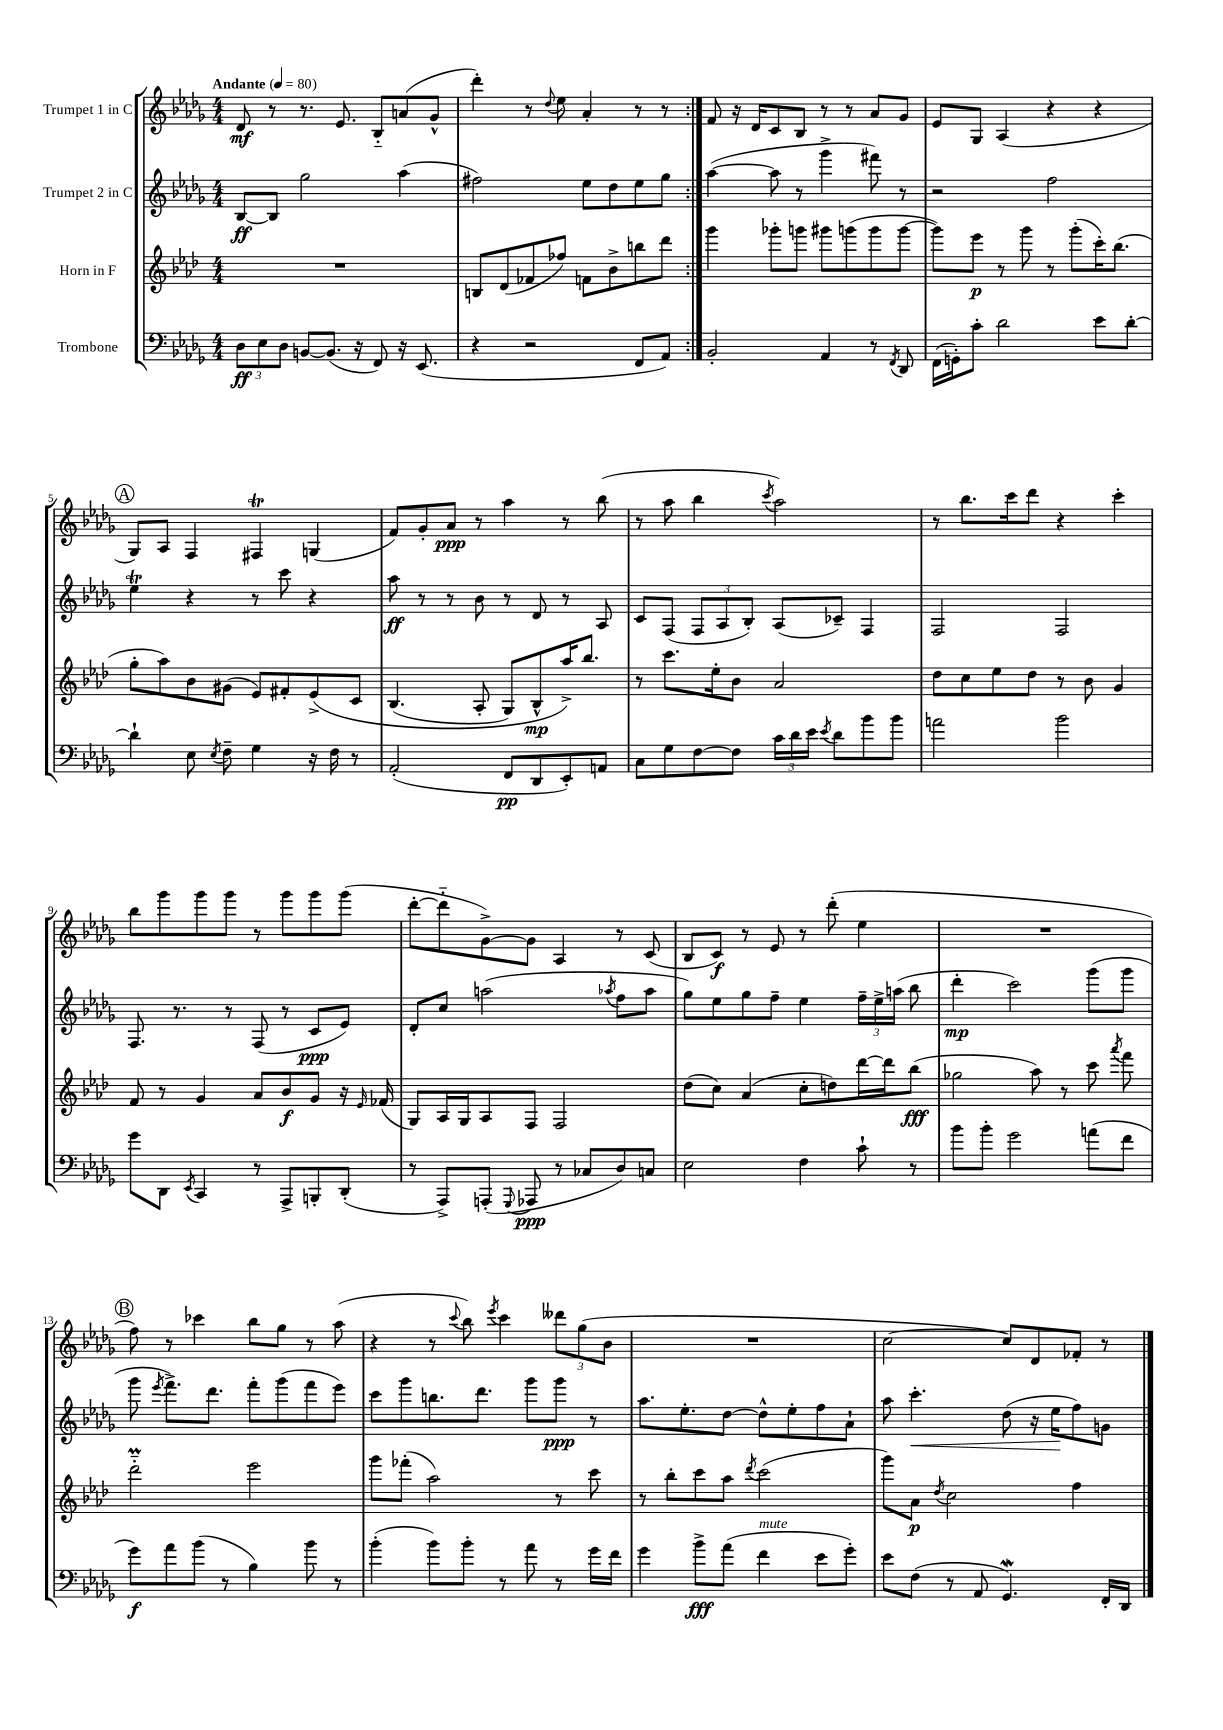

**kern	**kern	**kern	**kern
*staff4	*staff3	*staff2	*staff1
*clefF4	*clefG2	*clefG2	*clefG2
*k[b-e-a-d-g-]	*k[b-e-a-d-]	*k[b-e-a-d-g-]	*k[b-e-a-d-g-]
*M4/4	*M4/4	*M4/4	*M4/4
*MM80	*MM80	*MM80	*MM80
12D-	1r	[8B-	8d-
12E-	.	.	.
.	.	8B-]	8r
12D-	.	.	.
[8BB	.	2gg-	8.r
(8.BB]	.	.	.
.	.	.	8.e-
16r	.	.	.
8FF)	.	.	8B-'~
16r	.	(4aa-	(8a
(8.EE-	.	.	.
.	.	.	8g-^^
=	=	=	=
4r	8B	2ff#)	4ddd-')
.	(8d-	.	.
2r	8f-	.	8r
.	.	.	8qqdd-
.	8ff-)	.	8ee-
.	8f	8ee-	4a-'
.	8b-^	8dd-	.
8FF	8bb	8ee-	8r
8AA-)	8ddd-	8gg-	8r
=:|!	=:|!	=:|!	=:|!
2BB-'	4ggg	([4aa-	8f
.	.	.	16r
.	.	.	16d-
.	8ggg-'	8aa-]	8c
.	8ggg	8r	8B-
4AA-	8ggg#	4ggg-^	8r
.	(8ggg	.	8r
8r	8ggg	8fff#)	8a-
8qFF	.	.	.
8DD-	[8ggg	8r	8g-
=	=	=	=
(16FF	8ggg])	2r	8e-
16GG')	.	.	.
8c'	8eee-	.	8G-
2d-	8r	.	(4A-
.	8ggg	.	.
.	8r	2ff	4r
.	(8ggg'	.	.
8e-	16ccc')	.	4r
.	(8.bb-	.	.
[8d-'	.	.	.
=	=	=	=
4d-`]	8gg'	4ee-	8G-)
.	8aa-)	.	8A-
8E-	8b-	4r	4F
8qE-	.	.	.
8F~	(8g#	.	.
4G-	8e-)	8r	4F#
.	8f#'	8ccc	.
16r	&(8e-^	4r	(4G
16F	.	.	.
8r	8c	.	.
=	=	=	=
(2AA-'	(4.B-	8aa-	8f)
.	.	8r	8g-'
.	.	8r	8a-
.	8A-'	8b-	8r
8FF	8G)	8r	4aa-
8DD-	8B-^^	8d-	.
8EE-')	16aa-^&)	8r	8r
.	8.bb-	.	.
8AA	.	8A-	(8bb-
=	=	=	=
8C	8r	8c	8r
8G-	8.ccc	(8F	8aa-
[8F	.	12F	4bb-
.	16ee-'	.	.
.	.	12A-	.
8F]	8b-	.	.
.	.	12B-')	.
.	.	.	8qccc
24c	2a-	(8A-	2aa-)
24d-	.	.	.
24e-	.	.	.
8qe-	.	.	.
8d-	.	8c-~)	.
8b-	.	4F	.
8b-	.	.	.
=	=	=	=
2a	8dd-	2F	8r
.	8cc	.	8.bb-
.	8ee-	.	.
.	.	.	16ccc
.	8dd-	.	8ddd-
2b-	8r	2F	4r
.	8b-	.	.
.	4g	.	4ccc'
=	=	=	=
8g-	8f	8.F	8bb-
8DD-	8r	.	8ggg-
.	.	8.r	.
8qEE-	.	.	.
4CC	4g	.	8ggg-
.	.	8r	8ggg-
8r	8a-	(8F	8r
8AAA-^	8b-	8r	8ggg-
8BBB'	8g	8c	8ggg-
(8DD-'	16r	8e-)	(8ggg-
.	16qqe-	.	.
.	(16f-	.	.
=	=	=	=
8r	8G)	8d-'	[8ddd-'
8AAA-^)	16A-	8cc	8ddd-'~]
.	16G	.	.
(8AAA'	8A-	(2aa	[8g-^)
8qqGGG-	.	.	.
8AAA-	8F	.	8g-]
8r	2F	.	4A-
8C-	.	.	.
.	.	8qaa-	.
8D-)	.	8ff	8r
8C	.	8aa-	(8c
=	=	=	=
2E-	(8dd-	8gg-)	8B-
.	8cc)	8ee-	8c)
.	(4a-	8gg-	8r
.	.	8ff~	8e-
4F	8cc'	4ee-	8r
.	8dd)	.	(8ddd-'
8c`	[16ddd-	24ff~	4ee-
.	.	24ee-^	.
.	16ddd-]	.	.
.	.	(24aa	.
8r	(8bb-	8bb-	.
=	=	=	=
8b-	2gg-	4ddd-'	1r
8b-'	.	.	.
2g-	.	2ccc)	.
.	8aa-)	.	.
.	8r	.	.
(8a	8ccc	(8ggg-	.
.	8qaaa-	.	.
8f	8fff	8ggg-	.
=	=	=	=
8g-)	2ddd-'~	8ggg-	8ff)
.	.	8qeee-	.
8a-	.	8.fff^)	8r
(8b-	.	.	4ccc-
.	.	8.ddd-	.
8r	.	.	.
4B-)	2eee-	8fff'	8bb-
.	.	(8ggg-	8gg-
8b-	.	8fff	8r
8r	.	8eee-)	(8aa-
=	=	=	=
(4b-'	8ggg	8ccc	4r
.	(8fff-'	8ggg-	.
8b-)	2aa-)	8.bb	8r
.	.	.	8qqccc
8b-'	.	.	8bb-)
.	.	8.ddd-	.
.	.	.	8qeee-
8r	.	.	4ccc
8a-	.	8ggg-	.
8r	8r	8ggg-	12ddd--
.	.	.	(12gg-
16g-	8ccc	8r	.
.	.	.	12b-
16f	.	.	.
=	=	=	=
4g-	8r	8.aa-	1r
.	8bb-'	.	.
.	.	8.ee-'	.
8b-^	8ccc	.	.
(8a-	8aa-	[8dd-	.
.	8qddd-	.	.
4f	(2ccc	8dd-^^]	.
.	.	8ee-'	.
8e-	.	8ff	.
8g-')	.	8a-`	.
=	=	=	=
8e-	8ggg)	8aa-	[2cc
(8F	8a-	4.ccc'	.
.	8qdd-	.	.
8r	2cc	.	.
8AA-	.	.	.
4.GG-)	.	(8dd-	8cc])
.	.	16r	8d-
.	.	16ee-	.
.	4ff	8ff)	8f-'
16FF'	.	8g	8r
16DD-	.	.	.
==	==	==	==
*-	*-	*-	*-
